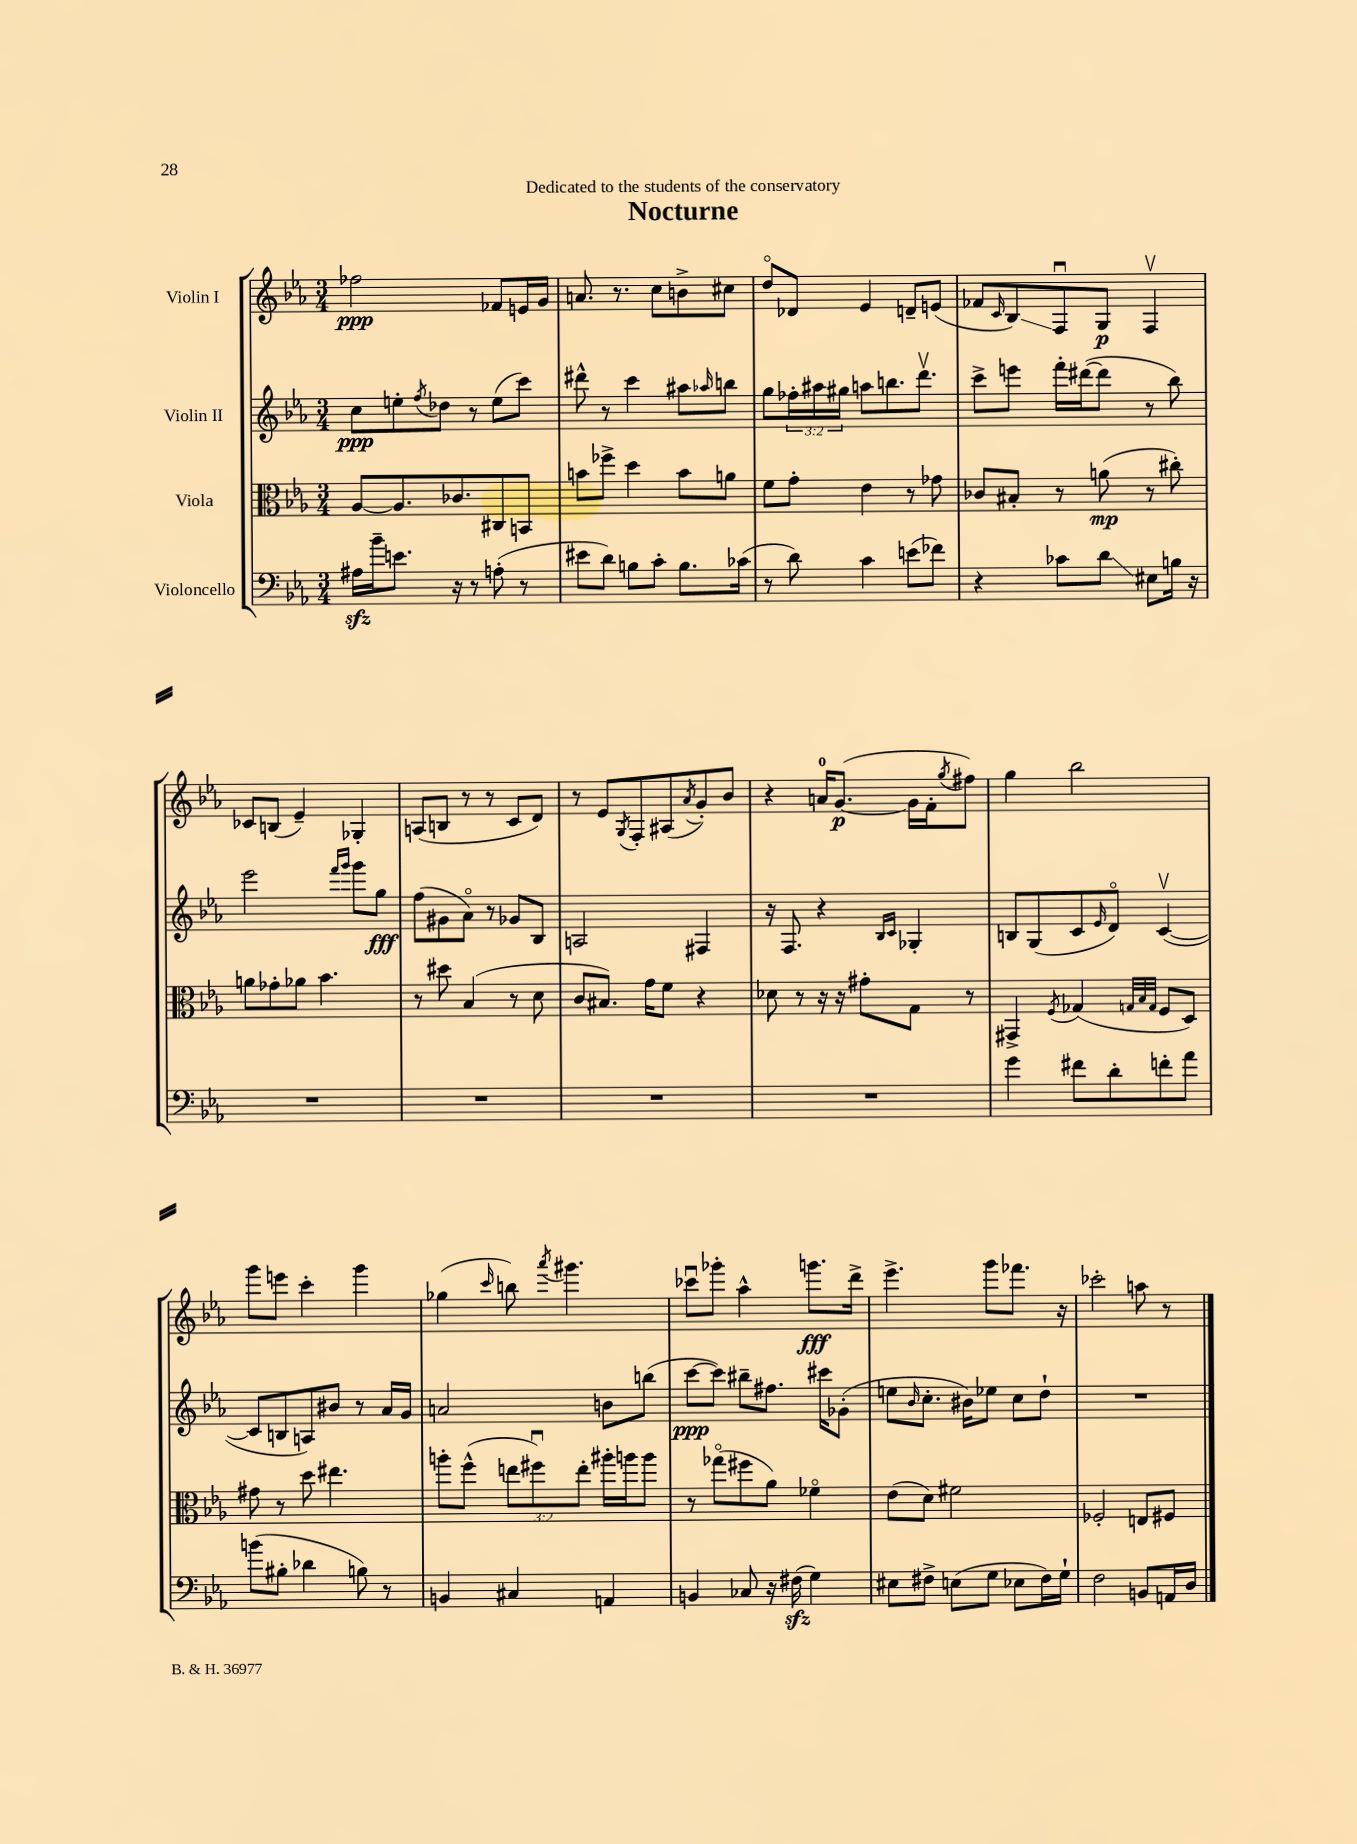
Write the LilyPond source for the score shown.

\header { title = "Nocturne" dedication = "Dedicated to the students of the conservatory" }
<<
\new StaffGroup <<
\new Staff = "s0" \with { instrumentName = "Violin I" } {
    \clef treble \key ees \major \numericTimeSignature \time 3/4
    fes''2\ppp fes'8 e'16 g'16 |
    a'8. r8. c''8 b'8-> cis''8 |
    d''8\flageolet des'8 ees'4 d'8-- e'8( |
    fes'8 \grace { c'16 } bes8\glissando) f8\downbow g8\p f4\upbow |
    ces'8 b8( ees'4--) ges4-. |
    a8( b8 r8 r8 c'8 d'8) |
    r8 ees'8 \acciaccatura { g8 } f8-. ais8( \acciaccatura { aes'8 } g'8-.) bes'8 |
    r4 a'16-0 g'8.~\p( g'16 f'16-. \acciaccatura { g''8 } fis''8) |
    g''4 bes''2 |
    g'''8 e'''8 c'''4-. g'''4 |
    ges''4( \grace { c'''16 } b''8) \acciaccatura { aes'''8 } gis'''4. |
    ces'''8\downbow ges'''8-. aes''4-^ g'''8.\fff d'''16-> |
    ees'''4.-> g'''8 fes'''8. r16 |
    ces'''2-. a''8 r8 \bar "|." |
}
\new Staff = "s1" \with { instrumentName = "Violin II" } {
    \clef treble \key ees \major \numericTimeSignature \time 3/4 \override Staff.TupletNumber.text = #tuplet-number::calc-fraction-text
    c''8\ppp e''8-. \acciaccatura { f''8 } des''8 r8 e''8( c'''8) |
    dis'''8-^ r8 c'''4 ais''8 \grace { aes''16 } b''8 |
    g''8 \tuplet 3/2 { fes''16-. ais''16 gis''16 } a''8 b''8. d'''8.\upbow |
    c'''8-> e'''8 f'''16-. dis'''16~( dis'''8 r8 bes''8) |
    ees'''2 \grace { f'''16 g'''16 } g'''8 g''8\fff |
    f''8( gis'8 aes'8\flageolet) r8 ges'8 bes8 |
    a2 fis4 |
    r16 f8. r4 \grace { bes16 c'16 } ges4-. |
    b8 g8( c'8 \grace { ees'16 } d'8\flageolet) c'4~\upbow( |
    c'8 b8 a8) bis'8 r8 aes'16 g'16 |
    a'2 b'8 b''8( |
    c'''8~\ppp c'''8) bis''8-- fis''8. cis'''16 ges'8-.( |
    e''8 \grace { bes'16 } c''8.-. bis'16) ees''8 c''8 d''8-! |
    R2. \bar "|." |
}
\new Staff = "s2" \with { instrumentName = "Viola" } {
    \clef alto \key ees \major \numericTimeSignature \time 3/4 \override Staff.TupletNumber.text = #tuplet-number::calc-fraction-text
    aes8~ aes8. ces'8. cis8 b,8 |
    b'8 fes''8-> d''4 b'8 a'8 |
    f'8 g'8-. ees'4 r8 ges'8 |
    ces'8 bis8-. r8 a'8\mp( r8 cis''8-.) |
    a'8 ges'8-. aes'8 bes'4. |
    r8 dis''8 bes4( r8 d'8 |
    c'8 bis8.) g'16 f'8 r4 |
    des'8 r8 r16 r16 gis'8-. g8 r8 |
    gis,4-> \acciaccatura { f8 } ges4( \grace { g32 bes32 g32 } f8 d8) |
    gis'8 r8 d''8 eis''4. |
    a''8-. f''8-^( \tuplet 3/2 { e''8 fis''8\downbow) e''8-. } ais''16-. a''16 a''8 |
    r8 ges''8\flageolet( fis''8 aes'8) fes'4\flageolet |
    ees'8( d'8) fis'2 |
    fes2-. e8 fis8 \bar "|." |
}
\new Staff = "s3" \with { instrumentName = "Violoncello" } {
    \clef bass \key ees \major \numericTimeSignature \time 3/4
    ais16\sfz bes'16-- e'8. r16 r8 a8-.( r8 |
    eis'8 d'8) b8 c'8-. b8. ces'16( |
    r8 d'8) c'4 e'8( fes'8) |
    r4 ces'8 d'8\glissando eis8 b16 r16 |
    R2. |
    R2. |
    R2. |
    R2. |
    g'4 fis'8 d'8-. f'8-. aes'8 |
    b'8( bis8-. des'4 b8) r8 |
    b,4 cis4 a,4 |
    b,4 ces8 r16 fis16\sfz( g4) |
    eis8 fis8-> e8( g8 ees8 fis16) g16-! |
    f2 b,8 a,16 d16 \bar "|." |
}
>>
>>
\layout { \context { \Score \remove "Bar_number_engraver" } }
